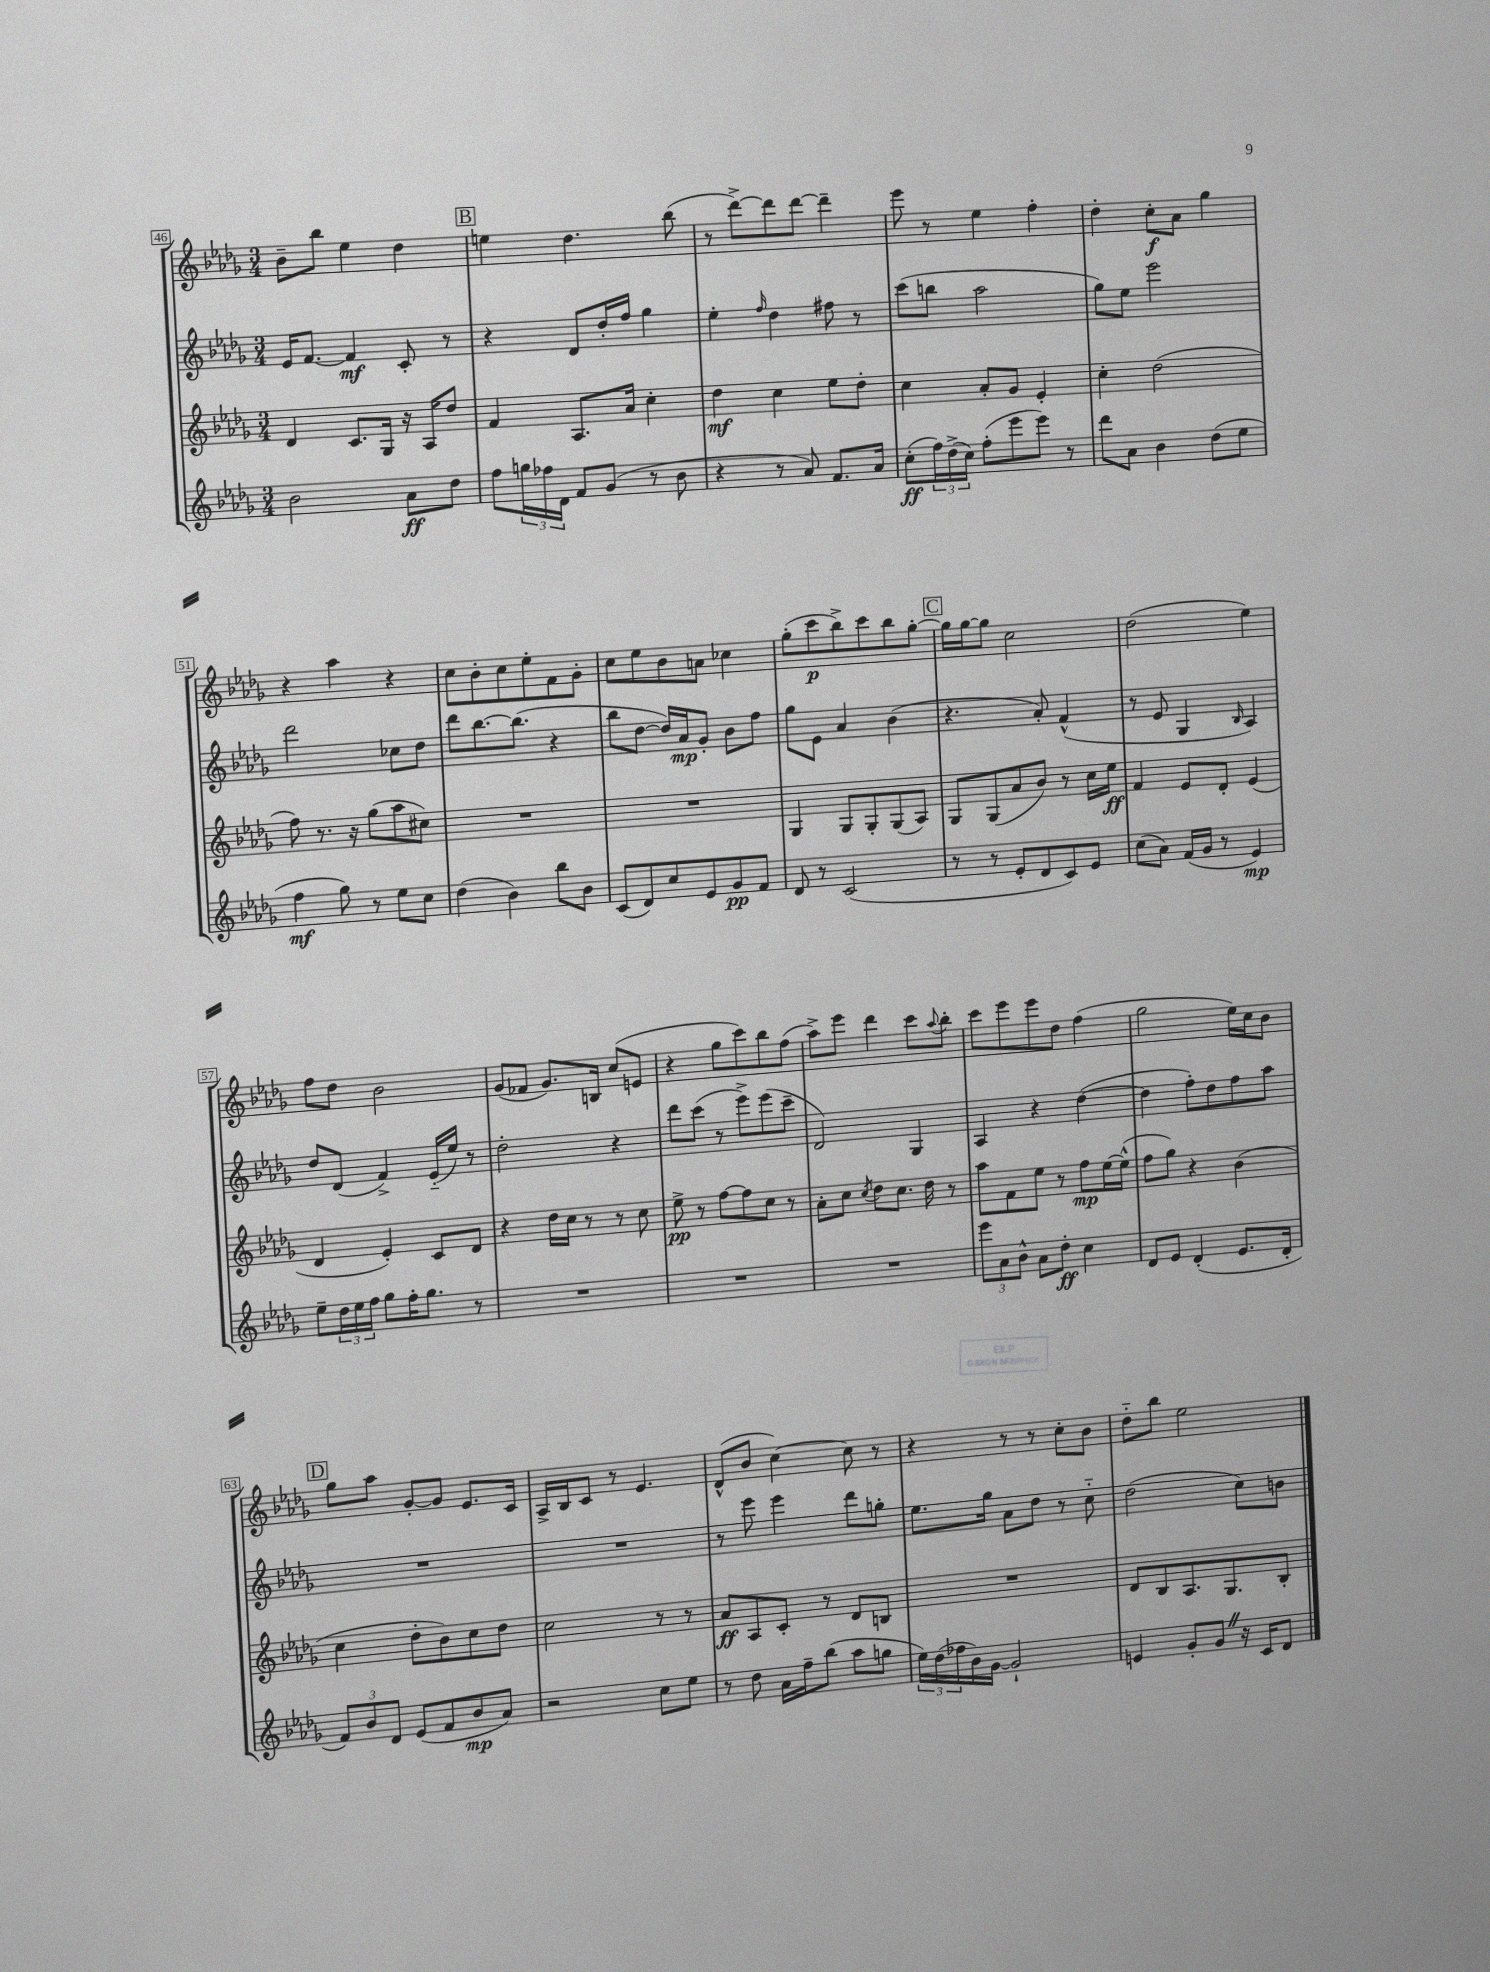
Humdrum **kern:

**kern	**kern	**kern	**kern
*staff4	*staff3	*staff2	*staff1
*clefG2	*clefG2	*clefG2	*clefG2
*k[b-e-a-d-g-]	*k[b-e-a-d-g-]	*k[b-e-a-d-g-]	*k[b-e-a-d-g-]
*M3/4	*M3/4	*M3/4	*M3/4
2b-	4d-	16e-	8b-~
.	.	[8.f	.
.	.	.	8bb-
.	8.c	4f]	4ee-
.	16G-	.	.
8a-	16r	8c'	4dd-
.	16A-	.	.
8dd-	8dd-	8r	.
=	=	=	=
8ff	4f	4r	4ee
24gg	.	.	.
24ff-	.	.	.
24d-	.	.	.
8f	8.A-	8d-	4.dd-
(8g-	.	16dd-'	.
.	16a-	16ff	.
8r	4cc'	4gg-	.
8b-	.	.	(8bb-
=	=	=	=
4r	4dd-	4ee-'	8r
.	.	.	[8ddd-^)
.	.	16qqff	.
8r	4cc	4dd-	8ddd-]
8a-)	.	.	[8ddd-
8.f	8ee-	8ff#	4ddd-~]
.	8dd-'	8r	.
16a-	.	.	.
=	=	=	=
(8cc'	4cc	(8ccc	8eee-
24ff)	.	8bb	8r
(24dd-^	.	.	.
24cc)	.	.	.
(8ff'	8a-'	2aa-	4ee-
8eee-	8g-	.	.
8eee-)	4e-'	.	4ff'
8r	.	.	.
=	=	=	=
8ddd-	4cc'	8gg-)	4dd-'
8a-	.	8ee-	.
4b-	(2dd-	2eee-	8cc'
.	.	.	8a-
(8dd-	.	.	4gg-
8ee-	.	.	.
=	=	=	=
4ff	8ff)	2ddd-	4r
.	8.r	.	.
8gg-)	.	.	4aa-
.	16r	.	.
8r	(8gg-	.	.
8ee-	8aa-	8cc-	4r
8cc	8cc#)	8dd-	.
=	=	=	=
(4dd-	2.r	8ddd-	8cc
.	.	[8.bb-	8b-'
4b-)	.	.	8cc
.	.	(8.bb-]	.
.	.	.	8ee-'
8bb-	.	4r	8f
8b-	.	.	8g-'
=	=	=	=
(8c	2.r	8bb-	8cc
8d-)	.	[8dd-	8ee-
8cc	.	16dd-])	8b-
.	.	16a-	.
8e-	.	8g-'	8a
8g-	.	8b-	4cc-
8f	.	8ff	.
=	=	=	=
8d-	4G-	8gg-	(8gg-'
8r	.	8e-	8ccc
(2c	8G-	4a-	8bb-^)
.	8G-'	.	8ccc
.	(8G-	(4b-	8bb-
.	8A-)	.	[8gg-'
=	=	=	=
8r	8G-	4.r	16gg-]
.	.	.	[16gg-
8r	(8G-	.	8gg-]
8e-'	8a-	.	2cc
8d-	8b-)	8a-')	.
8c)	8r	(4f^^	.
8e-	16cc	.	.
.	16ee-	.	.
=	=	=	=
(8cc	4f	8r	(2dd-
8a-)	.	8e-	.
(16f	8e-	4G-	.
16g-	.	.	.
8r	8d-'	.	.
.	.	16qqB-	.
4e-)	(4e-	4A-)	4ee-)
=	=	=	=
8ee-~	4d-	8dd-	8ff
24dd-	.	(8d-	8dd-
24ee-	.	.	.
24ff	.	.	.
8gg-	4e-')	4f^)	2b-
16ff'	.	.	.
8.gg-	.	.	.
.	8c	(16e-'~	.
.	.	16ee-)	.
8r	8d-	8r	.
=	=	=	=
2.r	4r	2dd-'	(8g-
.	.	.	8f-
.	16dd-	.	8.g-)
.	16cc	.	.
.	8r	.	.
.	.	.	16B
.	8r	4r	(8cc
.	8cc	.	8e
=	=	=	=
2.r	8ee-^	8ddd-	4r
.	8r	(8ccc	.
.	[8ff	8r	8gg-
.	8ff]	8eee-^)	8ccc)
.	8cc	(8eee-	8bb-
.	8r	8ccc~	(8ff
=	=	=	=
2.r	8a-'	2d-)	8aa-^)
.	8cc	.	8eee-
.	8qcc	.	.
.	8dd-	.	4ddd-
.	8.cc	.	.
.	.	4G-	8ccc
.	16dd-	.	.
.	.	.	8qqaa-
.	8r	.	8bb-'
=	=	=	=
12eee-	8aa-	4A-	8ccc
12a-	.	.	.
.	8f	.	8eee-
12b-^^	.	.	.
8a-	8ee-	4r	8eee-
8dd-'	8r	.	8dd-
4cc	8ff	([4dd-	(4ff
.	[16ee-	.	.
.	(16ee-^^]	.	.
=	=	=	=
8d-	8ff	4dd-]	2gg-
8e-	8gg-)	.	.
(4d-'	4r	8ff')	.
.	.	8dd-	.
8.e-	(4b-	8ff	16ee-)
.	.	.	16cc
.	.	8aa-	8b-
16d-'	.	.	.
=	=	=	=
12f)	4cc	2.r	8gg-
12b-	.	.	.
.	.	.	8aa-
12d-	.	.	.
(8e-	8dd-'	.	[8g-'
8f	8b-)	.	8g-]
8b-	8cc	.	8.e-
8a-)	8dd-	.	.
.	.	.	16c
=	=	=	=
2r	2cc	2.r	16A-^
.	.	.	16B-
.	.	.	8c
.	.	.	8r
.	.	.	4.e-
8cc	8r	.	.
8ee-	8r	.	.
=	=	=	=
8r	8a-	8r	(8d-^^
8dd-	8A-	8eee-	8b-
16a-	8c'	4eee-	[4cc)
16ff~	.	.	.
(8bb-	8r	.	.
8aa-	8d-	8ddd-	8cc]
8gg	8B	8gg'	8r
=	=	=	=
24ee-)	2.r	8.ee-	4r
(24dd-	.	.	.
24ff-	.	.	.
16b-)	.	.	.
[16g-	.	16gg-	.
2g-`]	.	8a-	8r
.	.	8dd-	8r
.	.	8r	8cc'
.	.	8cc'~	8b-
=	=	=	=
4e	8d-	(2dd-	8dd-'~
.	8B-	.	8bb-
8g-'	8.A-	.	2ee-
8g-	.	.	.
.	8.G-	.	.
16r	.	8cc)	.
16c	.	.	.
8d-	8B-'	8b	.
==	==	==	==
*-	*-	*-	*-
